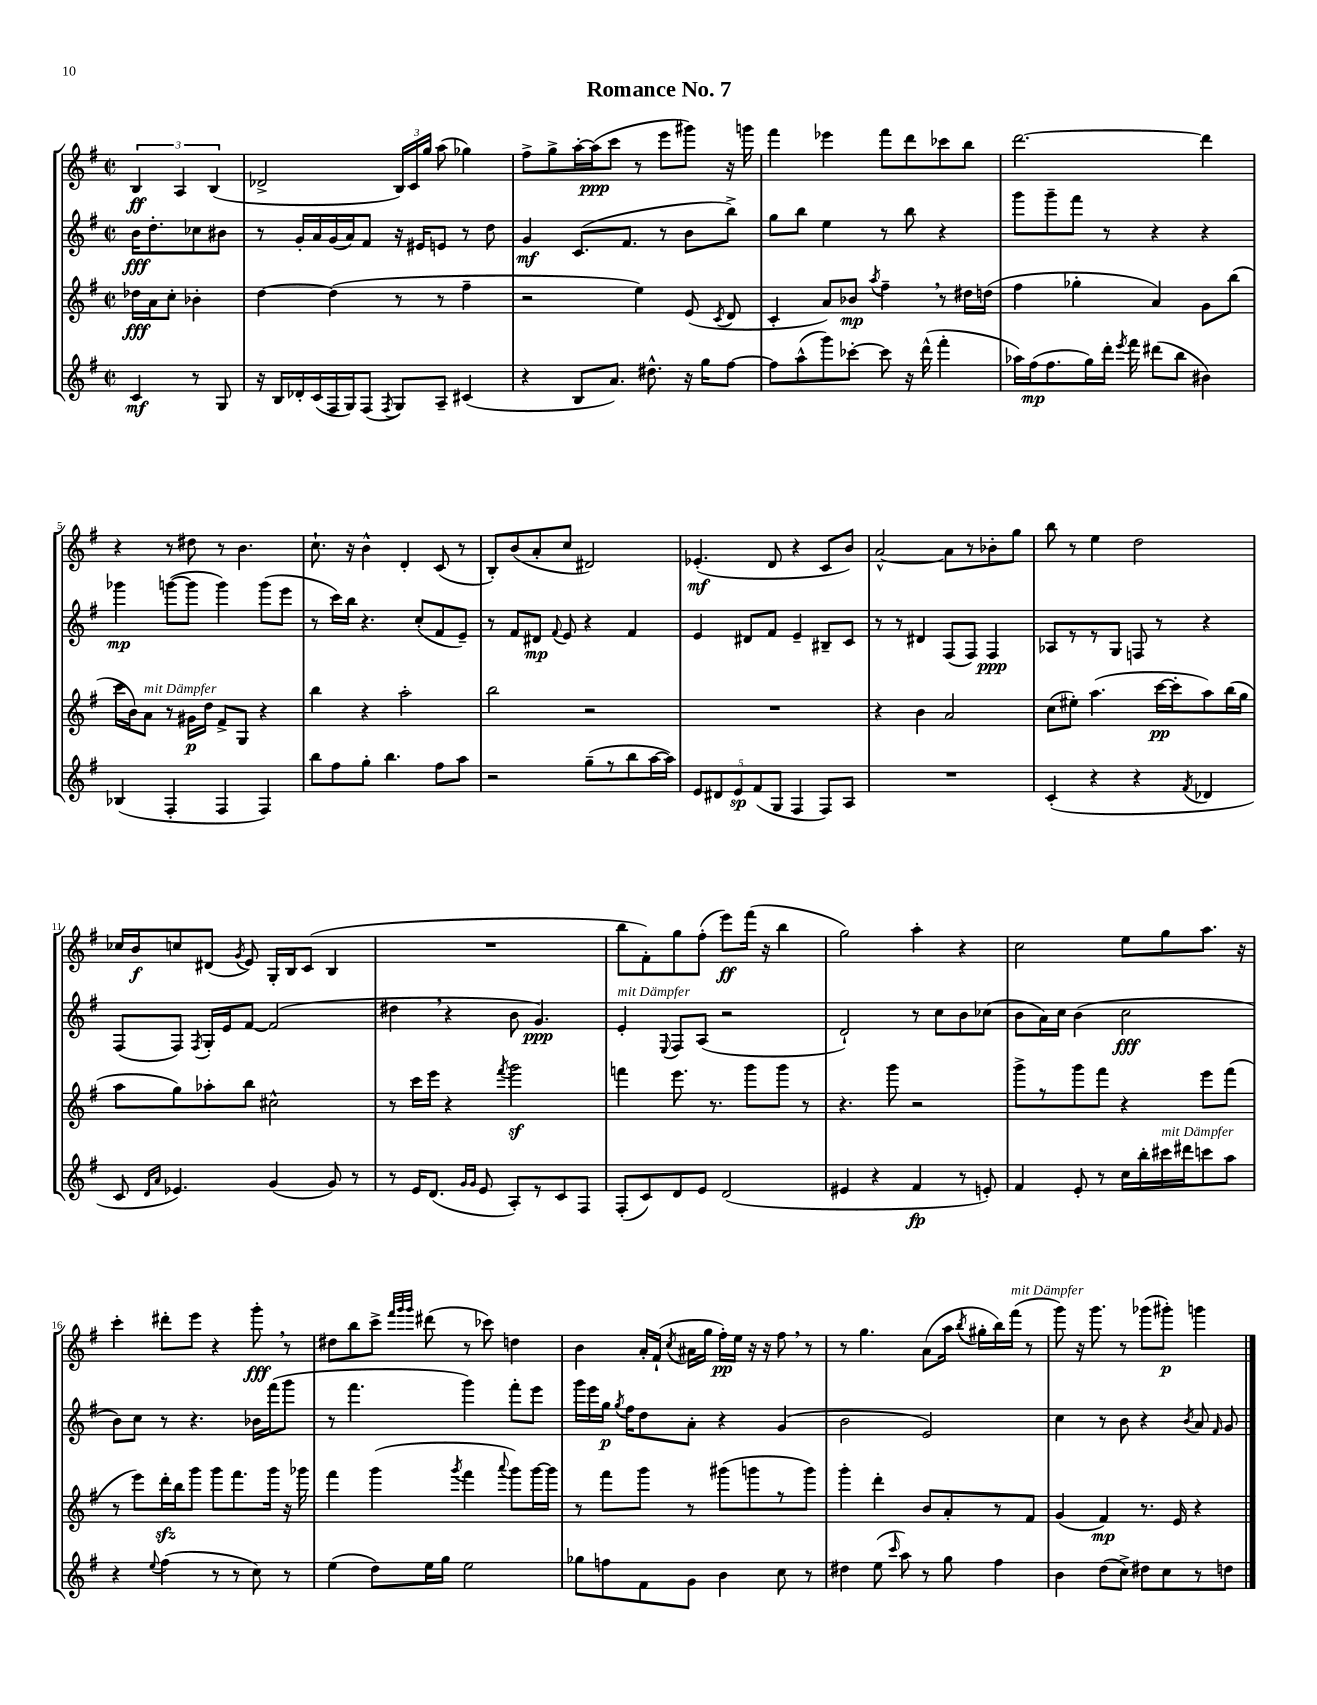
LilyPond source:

\header { title = "Romance No. 7" }
<<
\new StaffGroup <<
\new Staff = "s0" {
    \clef treble \key g \major \defaultTimeSignature \time 2/2 \partial 2
    \autoBeamOff \tuplet 3/2 { b4\ff a4 b4( } |
    des'2-> \tuplet 3/2 { b16[) c'16 g''16] } a''8( ges''4) |
    fis''8[-> g''8-> a''16~-. a''16\ppp( c'''8] r8 e'''8[ gis'''8]) r16 g'''16 |
    fis'''4 ees'''4 fis'''8[ d'''8 ces'''8 b''8] |
    d'''2.~ d'''4 |
    r4 r8 dis''8 r8 b'4. |
    c''8.-! r16 b'4-^ d'4-. c'8( r8 |
    b8[-.) b'8( a'8-. c''8] dis'2) |
    ees'4.-.\mf( d'8 r4 c'8[ b'8]) |
    a'2~-^ a'8[ r8 bes'8-. g''8] |
    b''8 r8 e''4 d''2 |
    ces''16[ b'16\f c''8 dis'8]( \acciaccatura { g'8 } e'8) g16[-. b16 c'8]( b4 |
    R1 |
    b''8[ fis'8-.) g''8 fis''8]-.( e'''8[\ff) fis'''16]( r16 b''4 |
    g''2) a''4-. r4 |
    c''2 e''8[ g''8 a''8.] r16 |
    c'''4-. dis'''8[-. e'''8] r4 g'''8-.\fff \breathe r8 |
    dis''8[ b''8 c'''8]-> \grace { fis'''32[ g'''32 g'''32] } dis'''8( r8 ces'''8) d''4 |
    b'4 a'16[-. fis'16]-!( \acciaccatura { c''8 } ais'16[ g''16] fis''16[-.\pp) e''16] r16 r16 fis''8 \breathe r8 |
    r8 g''4. a'8[( a''16] \acciaccatura { b''8 } gis''16[-. b''16) fis'''16]^\markup { \italic "mit Dämpfer" }( r8 |
    g'''8) r16 g'''8. r8 ges'''8[( gis'''8]-.\p) g'''4 \bar "|." |
}
\new Staff = "s1" {
    \clef treble \key g \major \defaultTimeSignature \time 2/2 \partial 2
    \autoBeamOff b'16[\fff d''8.-. ces''8 bis'8] |
    r8 g'16[-. a'16 g'16( a'16) fis'8] r16 eis'16[ e'8] r8 d''8 |
    g'4\mf c'8.[( fis'8.] r8 b'8[ b''8]->) |
    g''8[ b''8] e''4 r8 b''8 r4 |
    g'''8[ g'''8-- fis'''8] r8 r4 r4 |
    ges'''4\mp g'''8[~( g'''8] g'''4) g'''8[( e'''8] |
    r8 c'''16[) b''16] r4. c''8[-.( fis'8 e'8]--) |
    r8 fis'8[ dis'8]\mp \appoggiatura { fis'8 } e'8 r4 fis'4 |
    e'4 dis'8[ fis'8] e'4-- bis8[-- c'8] |
    r8 r8 dis'4 fis8[( fis8]) fis4\ppp |
    aes8[ r8 r8 g8] f8 r8 r4 |
    fis8[( fis8]) \acciaccatura { fis8 } g16[-. e'16 fis'8]~ fis'2( |
    dis''4 \breathe r4 b'8 g'4.\ppp) |
    e'4-.^\markup { \italic "mit Dämpfer" } \appoggiatura { e8 } fis8[ a8]( r2 |
    d'2-!) r8 c''8[ b'8 ces''8]( |
    b'8[ a'16) c''16] b'4( c''2\fff |
    b'8[) c''8] r8 r4. bes'16[ fis'''16( g'''8] |
    r8 fis'''4. g'''4) fis'''8[-. e'''8] |
    g'''16[ e'''16 g''16]\p \acciaccatura { g''8 } fis''16[ d''8 a'8]-. r4 g'4( |
    b'2 e'2) |
    c''4 r8 b'8 r4 \acciaccatura { b'8 } a'8 \grace { fis'16 } g'8 \bar "|." |
}
\new Staff = "s2" {
    \clef treble \key g \major \defaultTimeSignature \time 2/2 \partial 2
    \autoBeamOff des''16[\fff a'16 c''8]-. bes'4-. |
    d''4~ d''4( r8 r8 fis''4-- |
    r2 e''4) e'8( \acciaccatura { c'8 } d'8 |
    c'4-. a'8[) bes'8]\mp \acciaccatura { a''8 } fis''4-- \breathe r8 dis''16[ d''16]( |
    fis''4 ges''4-. a'4) g'8[ b''8]( |
    c'''16[ b'16) a'8]^\markup { \italic "mit Dämpfer" } r8 gis'16[\p d''16] fis'8[-> g8] r4 |
    b''4 r4 a''2-. |
    b''2 r2 |
    R1 |
    r4 b'4 a'2 |
    c''8[( eis''8]-.) a''4.( c'''16[~\pp c'''16-. a''8) b''16( g''16] |
    a''8[ g''8) aes''8-. b''8] cis''2-^ |
    r8 c'''16[ e'''16] r4 \acciaccatura { fis'''8 } g'''2\sf |
    f'''4 e'''8. r8. g'''8[ g'''8] r8 |
    r4. g'''8 r2 |
    g'''8[-> r8 g'''8 fis'''8] r4 e'''8[ fis'''8]( |
    r8 e'''8[) d'''16-.\sfz b''16 g'''8] g'''8[ fis'''8. g'''16] r16 ges'''16 |
    fis'''4 g'''4( \acciaccatura { g'''8 } fis'''4 \appoggiatura { a'''8 } g'''8[) g'''16~ g'''16] |
    r8 fis'''8[ g'''8] r8 gis'''8[( g'''8 r8 g'''8]) |
    g'''4-. d'''4-. b'8[ a'8-. r8 fis'8] |
    g'4( fis'4\mp) r8. e'16 r4 \bar "|." |
}
\new Staff = "s3" {
    \clef treble \key g \major \defaultTimeSignature \time 2/2 \partial 2
    \autoBeamOff c'4\mf r8 g8 |
    r16 b16[ des'16-. c'16( fis16 g16) fis8]( \acciaccatura { fis8 } g8[) a8]-- cis'4( |
    r4 b8[ a'8.]) dis''8.-^ r16 g''16[ fis''8]~ |
    fis''8[ a''8-^( g'''8) ces'''8]~-. ces'''8 r16 d'''16-^( fis'''4-. |
    aes''16[) fis''16\mp( fis''8. g''16) d'''16]-. \acciaccatura { e'''8 } fis'''16 dis'''8[( b''8] bis'4) |
    bes4( fis4-. fis4 fis4) |
    b''8[ fis''8 g''8]-. b''4. fis''8[ a''8] |
    r2 g''8[--( r8 b''8 a''16~ a''16]) |
    \tuplet 5/4 { e'8[ dis'8 e'8\sp fis'8( g8] } fis4 fis8[) a8] |
    R1 |
    c'4-.( r4 r4 \acciaccatura { fis'8 } des'4 |
    c'8 \grace { d'16[ a'16] } ees'4.) g'4( g'8) r8 |
    r8 e'16[ d'8.]( \grace { g'16[ g'16] } e'8 a8[-.) r8 c'8 fis8] |
    fis8[-.( c'8) d'8 e'8] d'2( |
    eis'4 r4 fis'4\fp r8 e'8-.) |
    fis'4 e'8-. r8 c''16[ b''16-. cis'''16^\markup { \italic "mit Dämpfer" } dis'''16 c'''8 a''8] |
    r4 \appoggiatura { e''8 } fis''4( r8 r8 c''8) r8 |
    e''4( d''8[) e''16 g''16] e''2 |
    ges''8[ f''8 fis'8 g'8] b'4 c''8 r8 |
    dis''4 e''8( \grace { c'''16 } a''8) r8 g''8 fis''4 |
    b'4 d''8[( c''8]->) dis''8[ c''8 r8 d''8] \bar "|." |
}
>>
>>
